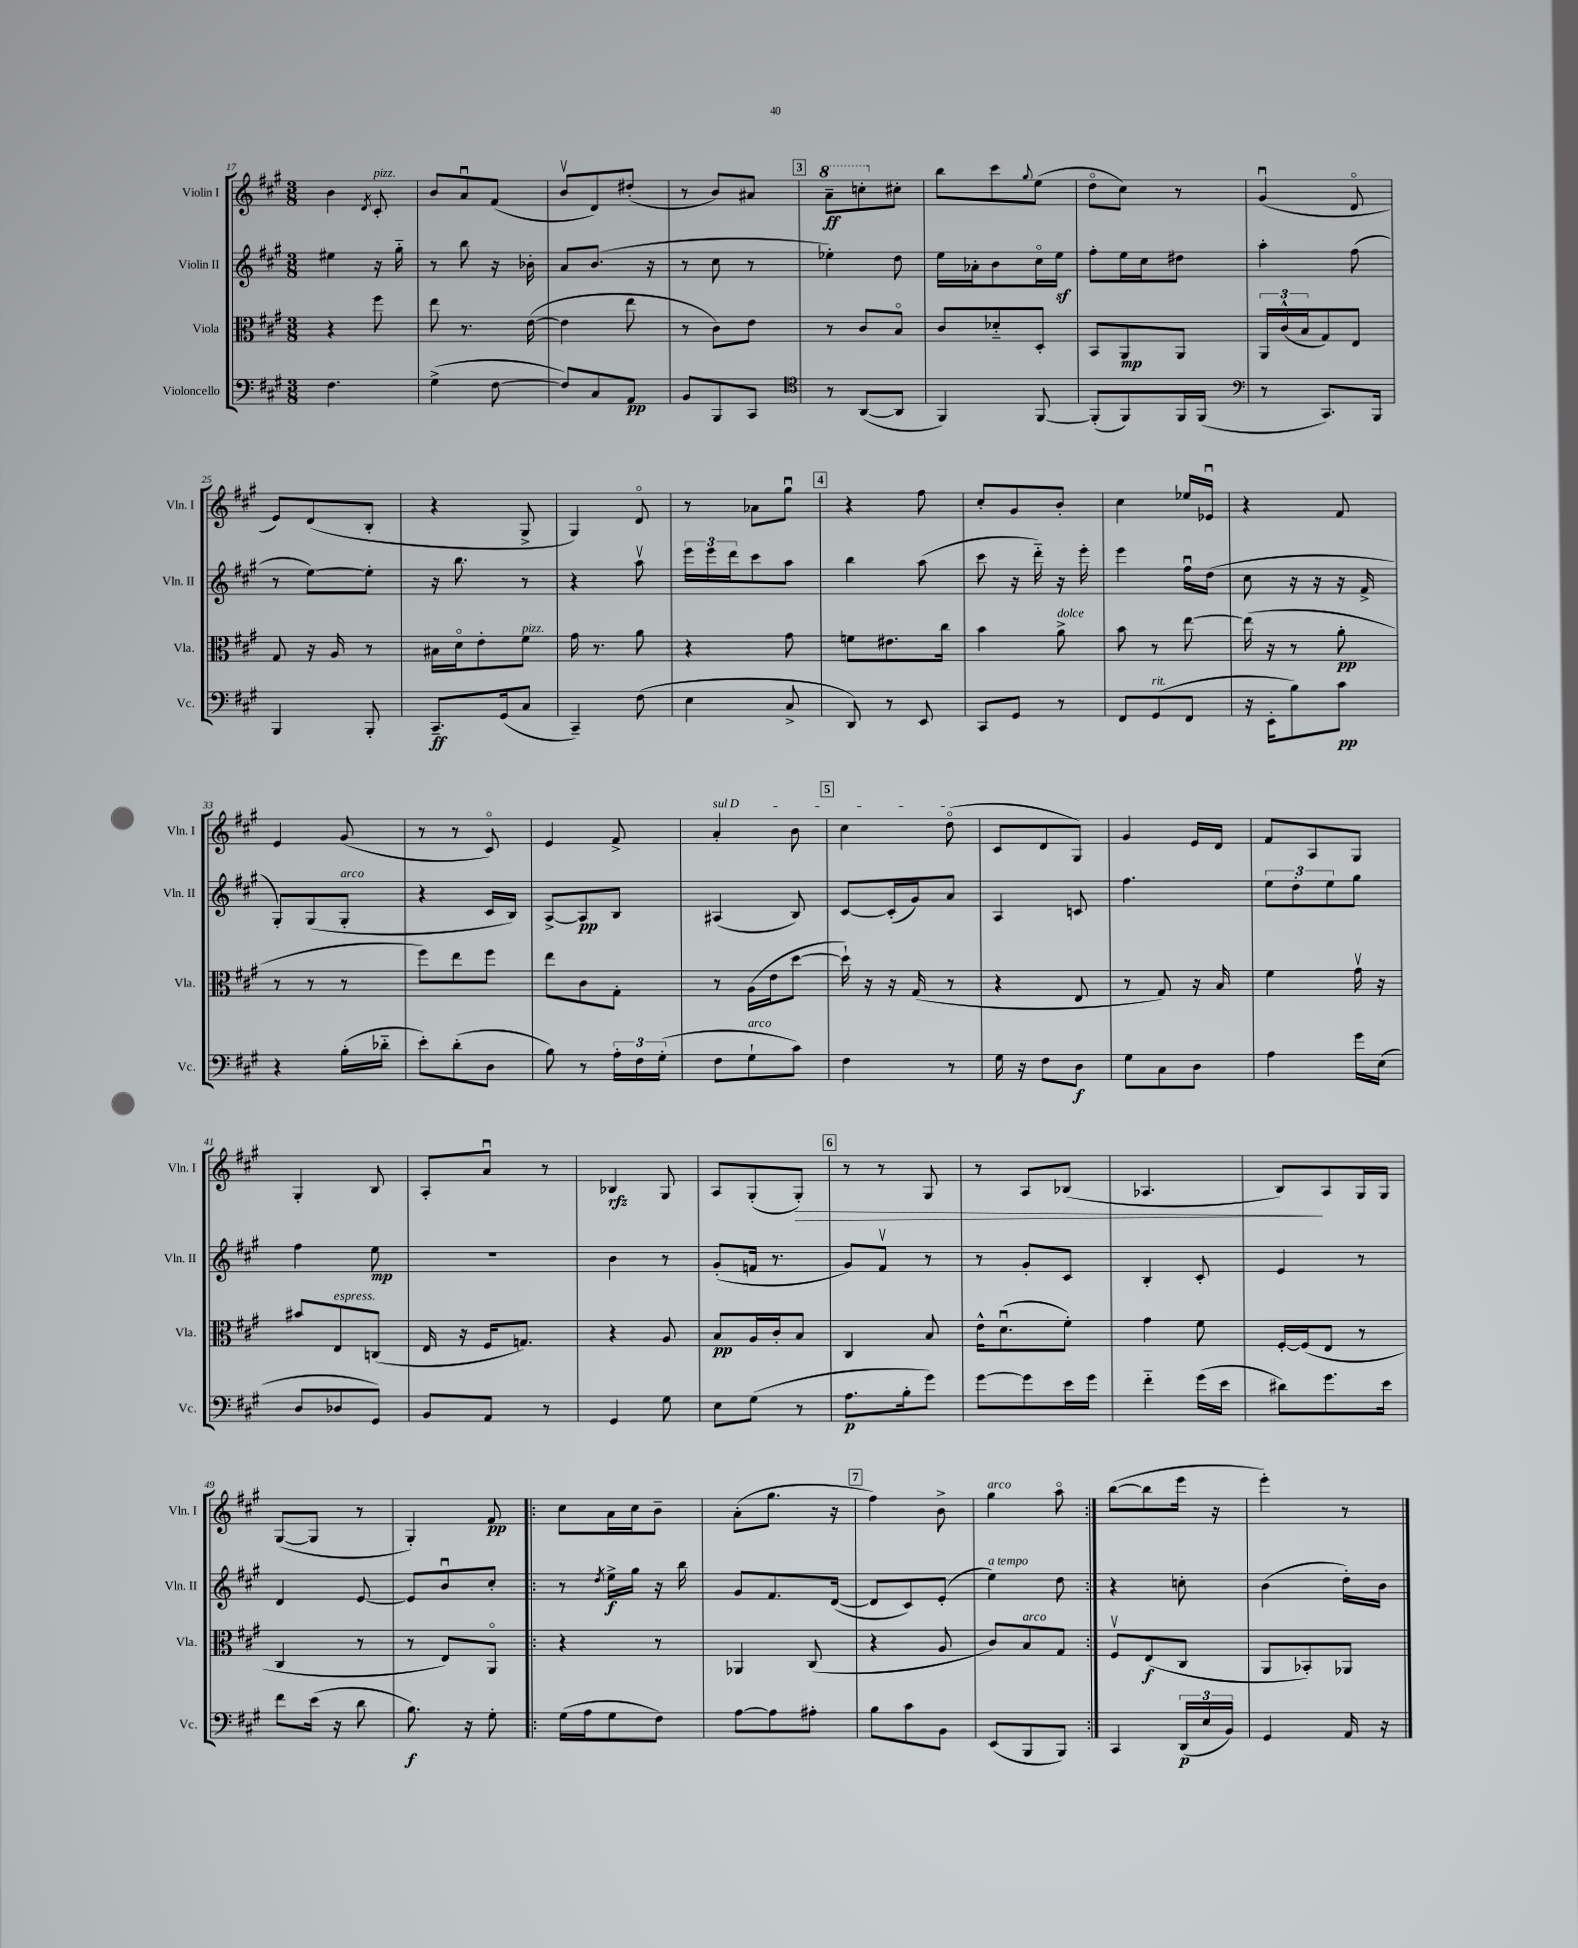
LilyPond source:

<<
\new StaffGroup <<
\new Staff = "s0" \with { instrumentName = "Violin I" shortInstrumentName = "Vln. I" } {
    \clef treble \key a \major \numericTimeSignature \time 3/8
    b'4 \acciaccatura { d'8 } cis'8-.^\markup { \italic "pizz." } |
    b'8 a'8\downbow fis'8( |
    b'8\upbow d'8) dis''8-.( |
    r8 b'8) ais'8 |
    \mark \markup { \box "3" } \ottava #1 a''8--\ff c'''8-. \ottava #0 cis''!8-. |
    b''8 cis'''8 \appoggiatura { gis''8 } e''8( |
    d''8\flageolet cis''8) r8 |
    gis'4\downbow( d'8\flageolet |
    e'8) d'8( b8-. |
    r4 gis8-> |
    gis4) d'8\flageolet |
    r8 aes'8 gis''8\downbow |
    \mark \markup { \box "4" } r4 fis''8 |
    cis''8-. gis'8 b'8-. |
    cis''4 ees''16 ees'16\downbow |
    r4 fis'8 |
    e'4 gis'8( |
    r8 r8 cis'8\flageolet) |
    e'4 fis'8-> |
    \once \override TextSpanner.bound-details.left.text = \markup { \italic "sul D" } a'4-.\startTextSpan b'8 |
    \mark \markup { \box "5" } cis''4 d''8\flageolet\stopTextSpan( |
    cis'8 d'8 gis8) |
    gis'4 e'16 d'16 |
    fis'8 a8 gis8 |
    gis4-. b8 |
    a8-. a'8\downbow r8 |
    bes4\rfz gis8 |
    a8 gis8-.( gis8-.\>) |
    \mark \markup { \box "6" } r8 r8 gis8 |
    r8 a8 bes8( |
    aes4. |
    b8\!) a8 gis16 gis16 |
    gis8~( gis8 r8 |
    gis4-.) fis'8\pp |
    \repeat volta 2 { cis''8 a'16 cis''16 b'8-- |
    a'8-.( gis''8. r16 |
    \mark \markup { \box "7" } fis''4) b'8-> |
    gis''4^\markup { \italic "arco" } a''8\flageolet | }
    b''8~( b''8 e'''16 r16 |
    e'''4-.) r8 \bar "|." |
}
\new Staff = "s1" \with { instrumentName = "Violin II" shortInstrumentName = "Vln. II" } {
    \clef treble \key a \major \numericTimeSignature \time 3/8
    eis''4 r16 gis''16-_ |
    r8 b''8 r16 bes'16-. |
    a'8 b'8.( r16 |
    r8 cis''8 r8 |
    \mark \markup { \box "3" } ees''4-.) d''8 |
    e''16 aes'16-. b'8 cis''16\flageolet e''16\sf |
    fis''8-. e''16 cis''16 dis''8 |
    a''4-. fis''8( |
    r8 e''8~) e''8-. |
    r16 b''8. r8 |
    r4 a''8\upbow |
    \tuplet 3/2 { e'''16 e'''16 d'''16 } cis'''8 a''8 |
    \mark \markup { \box "4" } b''4 a''8( |
    cis'''8 r16 d'''16-_) r16 e'''16-. |
    e'''4 fis''16\downbow d''16( |
    cis''8 r16 r16 r16 fis'16-> |
    gis8-.) gis8( gis8-.^\markup { \italic "arco" } |
    r4 cis'16 b16) |
    a8~-> a8\pp b8 |
    ais4( b8) |
    \mark \markup { \box "5" } cis'8~ cis'16-.( gis'16) a'8 |
    a4 c'8 |
    fis''4. |
    \tuplet 3/2 { e''8 d''8-. e''8 } gis''8 |
    fis''4 e''8\mp |
    R4. |
    b'4 r8 |
    gis'8-.( f'16 r8. |
    \mark \markup { \box "6" } gis'8) fis'8\upbow r8 |
    r8 gis'8-. cis'8 |
    b4-. cis'8-. |
    e'4 r8 |
    d'4 e'8~ |
    e'8 b'8\downbow cis''8-. |
    \repeat volta 2 { r8 \acciaccatura { d''8 } e''16->\f gis''16 r16 b''16 |
    gis'8 fis'8. d'16~( |
    \mark \markup { \box "7" } d'8 cis'8) e'8-.( |
    e''4^\markup { \italic "a tempo" }) d''8 | }
    r4 c''8-. |
    b'4( d''16-.) b'16 \bar "|." |
}
\new Staff = "s2" \with { instrumentName = "Viola" shortInstrumentName = "Vla." } {
    \clef alto \key a \major \numericTimeSignature \time 3/8
    r4 fis''8 |
    e''8 r8. e'16~( |
    e'4 e''8 |
    r8 cis'8) e'8 |
    \mark \markup { \box "3" } r8 cis'8 b8\flageolet |
    cis'8 des'8-_ d8-. |
    b,8 a,8\mp a,8 |
    \tuplet 3/2 { a,16 cis'16-^( b16 } gis8) e8 |
    gis8 r16 a16 r8 |
    bis16 d'16\flageolet e'8-. fis'8^\markup { \italic "pizz." } |
    gis'16 r8. a'8 |
    r4 gis'8 |
    \mark \markup { \box "4" } f'8 eis'8. cis''16 |
    b'4 a'8->^\markup { \italic "dolce" } |
    b'8 r8 e''8~ |
    e''16( r16 r8 a'8-.\pp |
    r8 r8 r8 |
    fis''8) e''8 fis''8 |
    e''8 cis'8 gis8-. |
    r8 a16( e'16 d''8~ |
    \mark \markup { \box "5" } d''16-!) r16 r16 gis16( r8 |
    r4 e8 |
    r8 gis8) r16 b16 |
    fis'4 gis'16\upbow r16 |
    bis'8 e8^\markup { \italic "espress." } c8( |
    e16 r16 fis16 g8.) |
    r4 a8 |
    b8\pp a16 cis'16-. b8 |
    \mark \markup { \box "6" } cis4 b8 |
    e'16-^ d'8.\downbow( fis'8-.) |
    gis'4 fis'8 |
    fis16~-. fis16( e8 r8 |
    cis4 r8 |
    r8 e8) a,8\flageolet |
    \repeat volta 2 { r4 r8 |
    aes,4 cis8( |
    \mark \markup { \box "7" } r4 a8 |
    cis'8) b8^\markup { \italic "arco" } gis8 | }
    fis8\upbow e8\f( cis8 |
    a,8 bes,8-.) aes,8 \bar "|." |
}
\new Staff = "s3" \with { instrumentName = "Violoncello" shortInstrumentName = "Vc." } {
    \clef bass \key a \major \numericTimeSignature \time 3/8
    fis4. |
    gis4->( fis8~ |
    fis8) cis8 a,8\pp |
    b,8 b,,8 cis,8 |
    \mark \markup { \box "3" } \clef tenor r8 a,8~( a,8 |
    fis,4) fis,8~ |
    fis,8-.( fis,8) fis,16 fis,16( |
    \clef bass r8 cis,8.) b,,16 |
    b,,4 b,,8-. |
    cis,8.--\ff gis,16( cis8 |
    cis,4--) fis8( |
    e4 cis8-> |
    \mark \markup { \box "4" } d,8) r8 e,8 |
    cis,8 gis,8 r8 |
    fis,8 gis,8^\markup { \italic "rit." }( fis,8 |
    r16 e,16-. b8) cis'8\pp |
    r4 b16-.( des'16-_ |
    e'8-.) d'8-.( d8 |
    b8) r8 \tuplet 3/2 { a16-. fis16 gis16-.( } |
    fis8 gis8-!^\markup { \italic "arco" } cis'8) |
    \mark \markup { \box "5" } fis4 r8 |
    gis16 r16 fis8 d8\f |
    gis8 cis8 d8 |
    a4 gis'16 e16( |
    d8 des8 gis,8) |
    b,8 a,8 r8 |
    gis,4 gis8 |
    e8 gis8( r8 |
    \mark \markup { \box "6" } a8.\p b16-. gis'8) |
    gis'8~ gis'8 e'16 gis'16 |
    fis'4-_ gis'16( e'16 |
    dis'8) gis'8. e'16 |
    fis'8 e'16( r16 d'8 |
    b8.\f) r16 gis8-. |
    \repeat volta 2 { gis16( a16 gis8 fis8) |
    a8~ a8 ais8-. |
    \mark \markup { \box "7" } b8 cis'8 b,8 |
    e,8( b,,8 b,,8) | }
    cis,4 \tuplet 3/2 { d,16\p( e16 b,16) } |
    gis,4 a,16 r16 \bar "|." |
}
>>
>>
\layout { \context { \Score currentBarNumber = #17 } }
